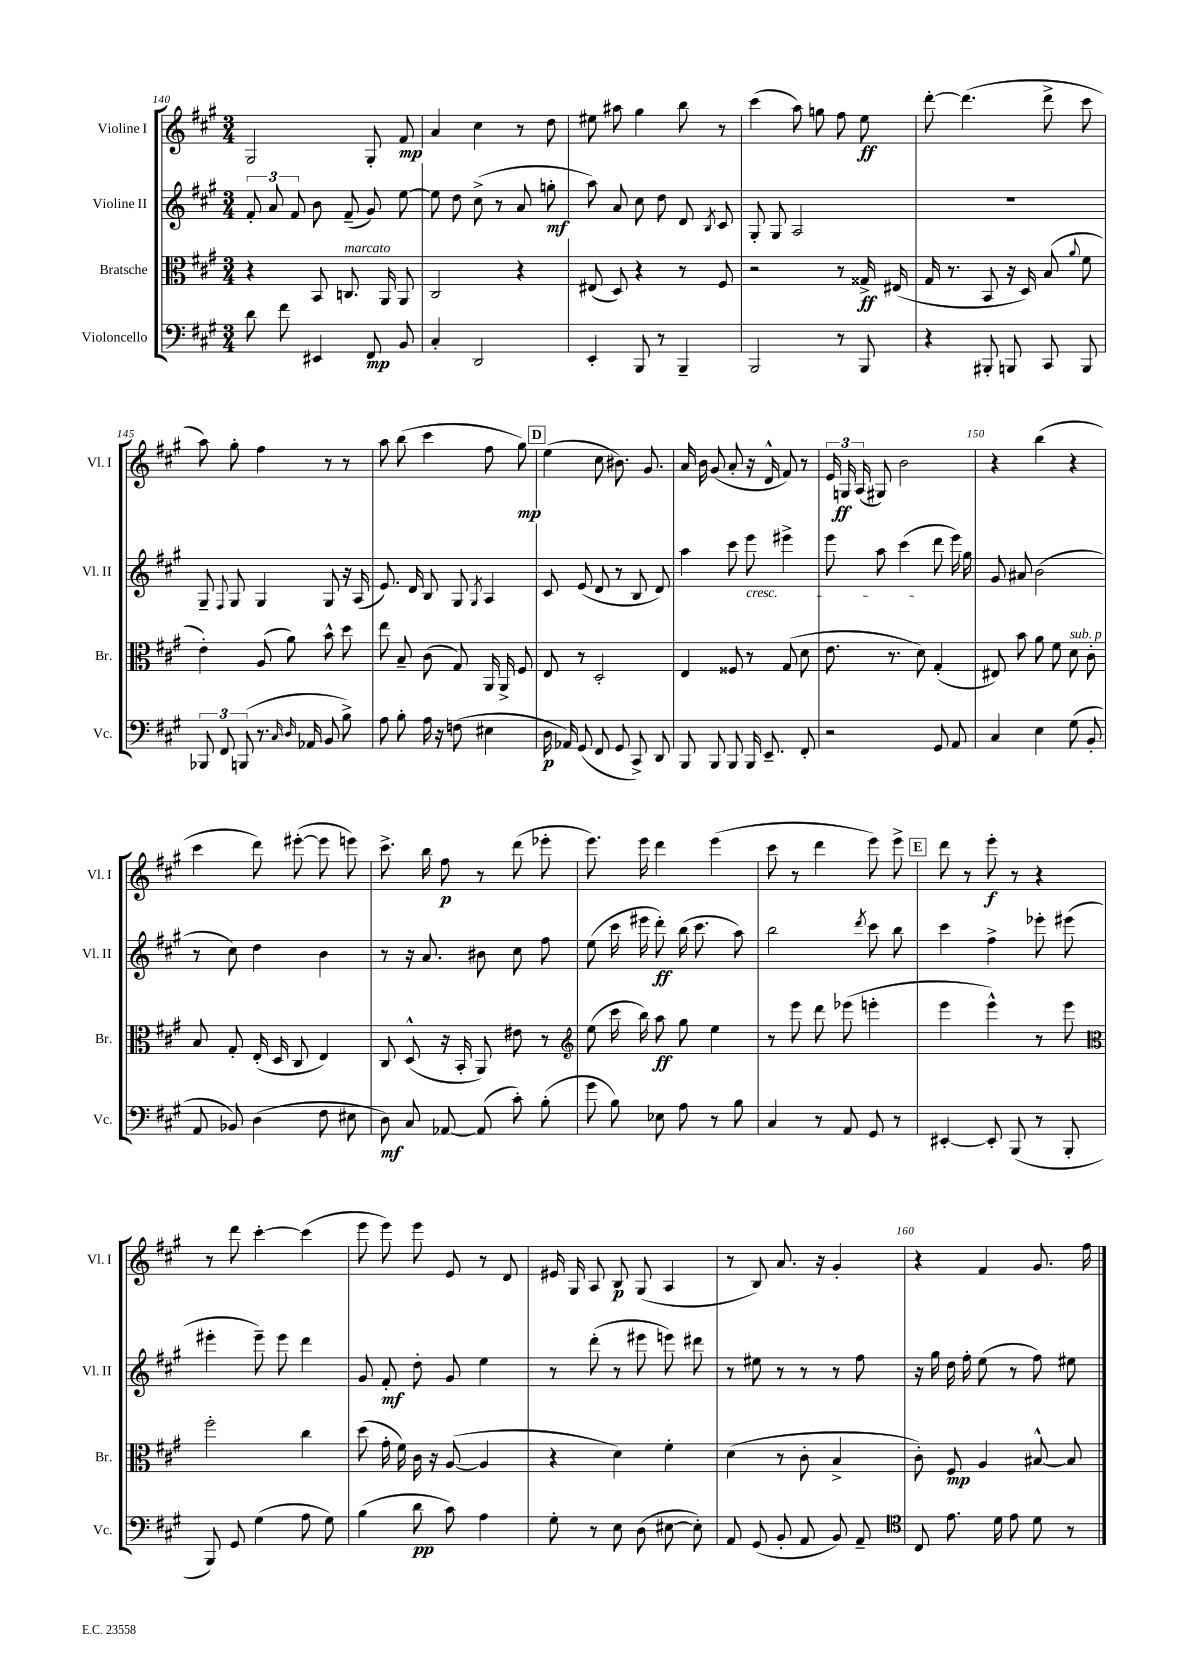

**kern	**dynam	**kern	**dynam	**kern	**dynam	**kern	**dynam
*part4	*part4	*part3	*part3	*part2	*part2	*part1	*part1
*staff4	*staff4	*staff3	*staff3	*staff2	*staff2	*staff1	*staff1
*I"Violoncello	*	*I"Bratsche	*	*I"Violine II	*	*I"Violine I	*
*I'Vc.	*	*I'Br.	*	*I'Vl. II	*	*I'Vl. I	*
*clefF4	*	*clefC3	*	*clefG2	*	*clefG2	*
*k[f#c#g#]	*	*k[f#c#g#]	*	*k[f#c#g#]	*	*k[f#c#g#]	*
*M3/4	*	*M3/4	*	*M3/4	*	*M3/4	*
=140	=140	=140	=140	=140	=140	=140	=140
8d\	.	4r	.	12f#'/	.	2G#/	.
.	.	.	.	12a/	.	.	.
8f#\	.	.	.	.	.	.	.
.	.	.	.	12f#/	.	.	.
4EE#X/	.	8BB/	.	8b\	.	.	.
!	!	!LO:TX:a:i:t=marcato	!	!	!	!	!
.	.	8.Cn/	.	(8f#~/	.	.	.
8FF#/	mp	.	.	8g#/)	.	8G#'/	.
.	.	16AA/	.	.	.	.	.
8BB/	.	8AA/	.	[8ee\	.	8f#/	mp
=141	=141	=141	=141	=141	=141	=141	=141
4C#'/	.	2C#/	.	8ee\]	.	4a/	.
.	.	.	.	8dd\	.	.	.
2DD/	.	.	.	(8cc#^\	.	4cc#\	.
.	.	.	.	8r	.	.	.
.	.	4r	.	8a/	.	8r	.
.	.	.	.	8ggn'\	mf	8dd\	.
=142	=142	=142	=142	=142	=142	=142	=142
4EE'/	.	(8E#X/	.	8aa\)	.	8ee#X\	.
.	.	8D/)	.	8a/	.	8aa#X\	.
8BBB/	.	4r	.	8cc#\	.	4gg#\	.
8r	.	.	.	8dd\	.	.	.
4BBB~/	.	8r	.	8d/	.	8bb\	.
.	.	.	.	8qB/	.	.	.
.	.	8F#/	.	8c#/	.	8r	.
=143	=143	=143	=143	=143	=143	=143	=143
2BBB/	.	2r	.	8G#'/	.	(4ccc#\	.
.	.	.	.	8G#/	.	.	.
.	.	.	.	2A/	.	8aa\)	.
.	.	.	.	.	.	8ggn\	.
8r	.	8r	.	.	.	8ff#\	.
8BBB/	.	16G##X^/	ff	.	.	8ee\	ff
.	.	(16E#X/	.	.	.	.	.
=144	=144	=144	=144	=144	=144	=144	=144
4r	.	16G#/	.	2.r	.	[8ddd'\	.
.	.	8.r	.	.	.	.	.
.	.	.	.	.	.	(4.ddd\]	.
8BBB#X'/	.	8BB/	.	.	.	.	.
8BBBn/	.	16r	.	.	.	.	.
.	.	16D/)	.	.	.	.	.
8CC#/	.	(8B/	.	.	.	8ddd^\	.
.	.	8qqa/	.	.	.	.	.
8BBB/	.	8f#\	.	.	.	8ccc#\	.
!!LO:LB:g=z
=145	=145	=145	=145	=145	=145	=145	=145
12BBB-X/	.	4e'\)	.	8G#~/	.	8aa\)	.
12FF#/	.	.	.	.	.	.	.
.	.	.	.	8qqF#/	.	.	.
.	.	.	.	8G#/	.	8gg#'\	.
(12BBBn/	.	.	.	.	.	.	.
8.r	.	(8A/	.	4G#/	.	4ff#\	.
.	.	8a\)	.	.	.	.	.
16qqC#/	.	.	.	.	.	.	.
16qqD/	.	.	.	.	.	.	.
16AA-X/	.	.	.	.	.	.	.
8BB/	.	8b^^\	.	8G#/	.	8r	.
8B^\)	.	8dd\	.	16r	.	8r	.
.	.	.	.	(16A/	.	.	.
=146	=146	=146	=146	=146	=146	=146	=146
8A\	.	8ee\	.	8.e/)	.	8aa\	.
8B'\	.	8B~/	.	.	.	(8bb\	.
.	.	.	.	16d/	.	.	.
16A\	.	(8c#\	.	8B/	.	4ccc#\	.
16r	.	.	.	.	.	.	.
(8Fn\	.	8G#/)	.	8G#/	.	.	.
.	.	.	.	8qG#/	.	.	.
4E#X\	.	16AA/	.	4A/	.	8ff#\	.
.	.	16AA^/	.	.	.	.	.
.	.	8F#/	.	.	.	8gg#\)	mp
!!LO:REH:place=s1:t=D
=147	=147	=147	=147	=147	=147	=147	=147
16D\	p	8E/	.	8c#/	.	(4ee\	.
16AA-X/)	.	.	.	.	.	.	.
(8GG#/	.	8r	.	(8e/	.	.	.
8FF#/	.	2D'/	.	8d/	.	8cc#\	.
8GG#/	.	.	.	8r	.	8.b#X\)	.
8CC#^/)	.	.	.	8B/	.	.	.
.	.	.	.	.	.	8.g#/	.
8DD/	.	.	.	8d/)	.	.	.
=148	=148	=148	=148	=148	=148	=148	=148
8BBB/	.	4E/	.	4aa\	.	16a/	.
.	.	.	.	.	.	16b\	.
8BBB/	.	.	.	.	.	(8g#/	.
8BBB/	.	8F##X/	.	8ccc#\	.	8a'/	.
!	!	!	!	!LO:TX:b:i:t=cresc.	!	!	!
16BBB/	.	8r	.	8eee\	.	16r	.
8.EE~/	.	.	.	.	.	16d^^/	.
.	.	(8G#/	.	4eee#X^\	.	8f#/)	.
8FF#'/	.	8d\	.	.	.	8r	.
=149	=149	=149	=149	=149	=149	=149	=149
2r	.	8.e\	.	8eee\	.	24e/	.
.	.	.	.	.	.	24Gn/	ff
.	.	.	.	.	.	(24A/	.
.	.	.	.	8aa\	.	8G#X/)	.
.	.	8.r	.	.	.	.	.
.	.	.	.	(4ccc#\	.	2b\	.
.	.	8d\)	.	.	.	.	.
8GG#/	.	(4G#'/	.	8ddd\	.	.	.
8AA/	.	.	.	16eee\)	.	.	.
.	.	.	.	16gg#\	.	.	.
=150	=150	=150	=150	=150	=150	=150	=150
4C#/	.	8E#X/)	.	8g#/	.	4r	.
.	.	8b\	.	8a#X/	.	.	.
4E\	.	8a\	.	(2b\	.	(4bb\	.
.	.	8f#\	.	.	.	.	.
!	!	!LO:TX:a:i:t=sub. p	!	!	!	!	!
(8G#\	.	8d\	.	.	.	4r	.
8BB'/	.	8c#'\	.	.	.	.	.
!!LO:LB:g=z
=151	=151	=151	=151	=151	=151	=151	=151
8AA/	.	8B/	.	8r	.	4ccc#\	.
8BB-X/)	.	8G#'/	.	8cc#\)	.	.	.
(4D\	.	(16E'/	.	4dd\	.	8ddd\)	.
.	.	16D/	.	.	.	.	.
.	.	8C#/	.	.	.	([8eee#X'\	.
8F#\	.	4E/)	.	4b\	.	8eee#\]	.
8E#X\	.	.	.	.	.	8eeen\)	.
=152	=152	=152	=152	=152	=152	=152	=152
8D\)	mf	8C#/	.	8r	.	8.ccc#^\	.
8C#/	.	(8D^^/	.	16r	.	.	.
.	.	.	.	8.a/	.	16bb\	.
[8AA-X/	.	16r	.	.	.	8ff#\	p
.	.	16BB'/	.	.	.	.	.
(8AA-/]	.	8AA/)	.	8b#X\	.	8r	.
8c#'\)	.	8e#X\	.	8cc#\	.	(8ddd\	.
(8B'\	.	8r	.	8ff#\	.	8eee-X'\	.
=153	=153	=153	=153	=153	=153	=153	=153
*	*	*clefG2	*	*	*	*	*
8g#\	.	(8ee\	.	(8ee\	.	8.eee\)	.
8B\)	.	16ccc#\	.	16ccc#\	.	.	.
.	.	16bb\)	.	16eee#X\	.	16eee\	.
8E-X\	.	8aa\	ff	8ddd'\)	ff	4ddd\	.
8A\	.	8gg#\	.	(16bb\	.	.	.
.	.	.	.	8.ccc#\	.	.	.
8r	.	4ee\	.	.	.	(4eee\	.
8B\	.	.	.	8aa\)	.	.	.
=154	=154	=154	=154	=154	=154	=154	=154
4C#/	.	8r	.	2bb\	.	8ccc#\	.
.	.	8eee\	.	.	.	8r	.
8r	.	8ddd\	.	.	.	4ddd\	.
8AA/	.	(8eee-X\	.	.	.	.	.
.	.	.	.	8qddd/	.	.	.
8GG#/	.	4eeen'\	.	8ccc#\	.	8eee\)	.
8r	.	.	.	8bb\	.	8eee^\	.
!!LO:REH:place=s1:t=E
=155	=155	=155	=155	=155	=155	=155	=155
[4EE#X'/	.	4eee\	.	4ccc#\	.	8ddd\	.
.	.	.	.	.	.	8r	.
8EE#'/]	.	4eee^^\)	.	4ff#^\	.	8eee'\	f
(8BBB/	.	.	.	.	.	8r	.
8r	.	8r	.	8eee-X'\	.	4r	.
8BBB'/	.	8eee\	.	(8eee#X\	.	.	.
!!LO:LB:g=z
=156	=156	=156	=156	=156	=156	=156	=156
*	*	*clefC3	*	*	*	*	*
8BBB/)	.	2ff#'\	.	4eee#X'\	.	8r	.
8GG#/	.	.	.	.	.	8ddd\	.
(4G#\	.	.	.	8eee#~\)	.	[4ccc#'\	.
.	.	.	.	8eee#\	.	.	.
8A\	.	4cc#\	.	4ddd\	.	(4ccc#\]	.
8G#\)	.	.	.	.	.	.	.
=157	=157	=157	=157	=157	=157	=157	=157
(4B\	.	(8dd\	.	8g#/	.	8eee\	.
.	.	16g#'\	.	8f#'/	mf	8eee\)	.
.	.	16f#\)	.	.	.	.	.
8d\	pp	16c#\	.	8dd'\	.	8eee\	.
.	.	16r	.	.	.	.	.
8c#\)	.	([8A/	.	8g#/	.	8e/	.
4A\	.	4A/]	.	4ee\	.	8r	.
.	.	.	.	.	.	8d/	.
=158	=158	=158	=158	=158	=158	=158	=158
8G#'\	.	4r	.	8r	.	16e#X/	.
.	.	.	.	.	.	16G#/	.
8r	.	.	.	(8ddd'\	.	8A/	.
8E\	.	4d\)	.	8r	.	8B/	p
(8D\	.	.	.	8eee#X\	.	(8G#/	.
[8E#X\	.	4f#'\	.	8eeen\)	.	4A/	.
8E#'\])	.	.	.	8ddd#X\	.	.	.
=159	=159	=159	=159	=159	=159	=159	=159
8AA/	.	(4d\	.	8r	.	8r	.
(8GG#/	.	.	.	8ee#X\	.	8B/)	.
8BB'/	.	8r	.	8r	.	8.a/	.
8AA/	.	8c#'\	.	8r	.	.	.
.	.	.	.	.	.	16r	.
8BB/)	.	4B^/	.	8r	.	4g#'/	.
8AA~/	.	.	.	8ff#\	.	.	.
=160	=160	=160	=160	=160	=160	=160	=160
*clefC4	*	*	*	*	*	*	*
8C#/	.	8c#'\)	.	16r	.	4r	.
.	.	.	.	16gg#\	.	.	.
8.e\	.	8F#/	mp	16dd\	.	.	.
.	.	.	.	16ff#'\	.	.	.
.	.	4A/	.	(8ee\	.	4f#/	.
16d\	.	.	.	.	.	.	.
8e\	.	.	.	8r	.	.	.
8d\	.	[8B#X^^/	.	8ff#\)	.	8.g#/	.
8r	.	8B#/]	.	8ee#X\	.	.	.
.	.	.	.	.	.	16ff#\	.
==	==	==	==	==	==	==	==
*-	*-	*-	*-	*-	*-	*-	*-
